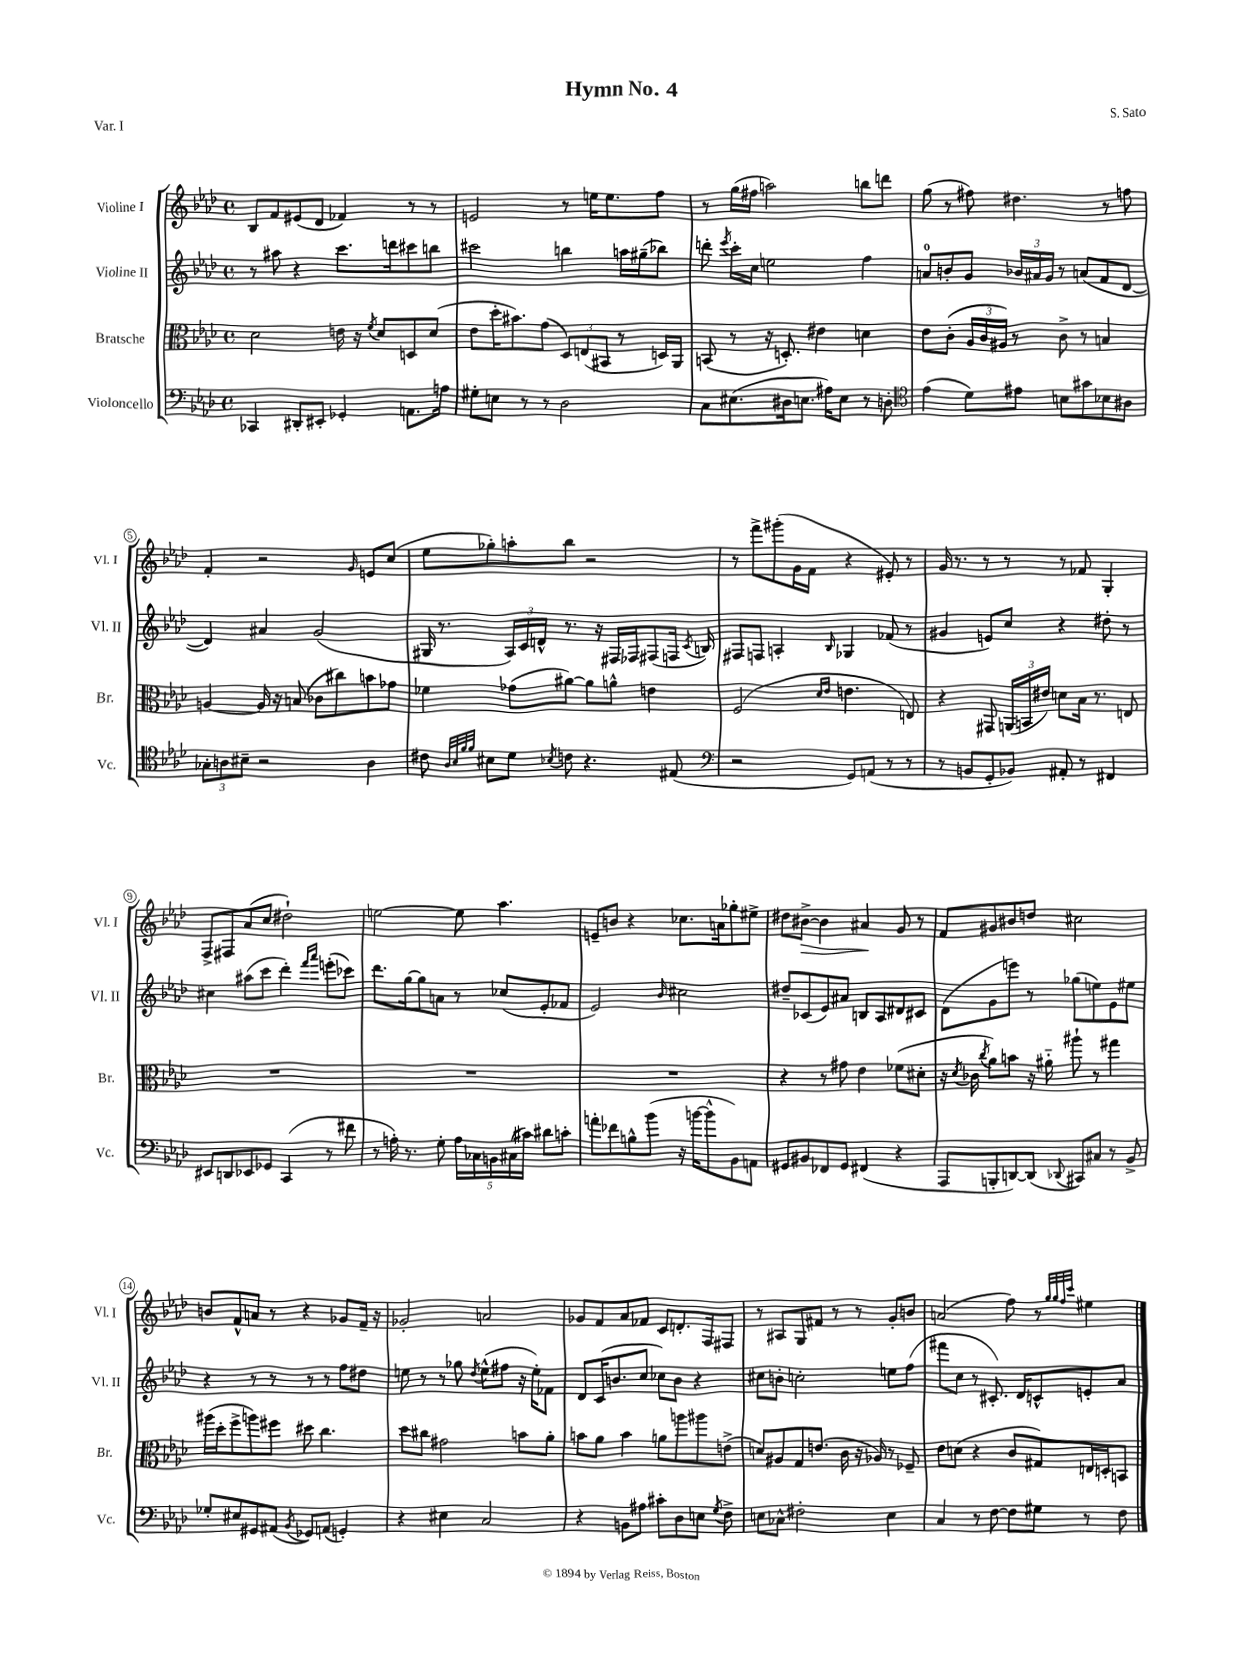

**kern	**kern	**kern	**kern	**dynam
*part4	*part3	*part2	*part1	*part1
*staff4	*staff3	*staff2	*staff1	*staff1
*I"Violoncello	*I"Bratsche	*I"Violine II	*I"Violine I	*
*I'Vc.	*I'Br.	*I'Vl. II	*I'Vl. I	*
*clefF4	*clefC3	*clefG2	*clefG2	*
*k[b-e-a-d-]	*k[b-e-a-d-]	*k[b-e-a-d-]	*k[b-e-a-d-]	*
*M4/4	*M4/4	*M4/4	*M4/4	*
*met(c)	*met(c)	*met(c)	*met(c)	*
=1	=1	=1	=1	=1
4CC-X/	2d-\	8r	8B-/L	.
.	.	8aa#X\	8f/	.
8DD#X'/L	.	4r	(8e#X/	.
8EE#X'/J	.	.	8d-/J	.
4GG-X'/	16en\	8.ccc\L	4f-X/)	.
.	16r	.	.	.
.	8qf/	.	.	.
.	8d-/L	.	.	.
.	.	16dddn\k	.	.
8.AAn\L	8Dn/	8ccc#X\	8r	.
.	(8d-/J	8bbn\J	8r	.
16An\Jk	.	.	.	.
=2	=2	=2	=2	=2
8G#X'\L	8e-\L	2ccc#X\	2en/	.
8En\J	16dd-'\K	.	.	.
.	8.b#X\)	.	.	.
8r	.	.	.	.
8r	(8g\J	.	.	.
2D-\	12D-/L)	4bbn\	8r	.
.	(12En/	.	.	.
.	.	.	16een\KL	.
.	12BB#X/J	.	.	.
.	.	.	8.ee\	.
.	8r	16aan\LL	.	.
.	.	(16gg#X~\J	.	.
.	16Dn/LL)	8bb-X\J)	8ff\J	.
.	16AA-/JJ	.	.	.
=3	=3	=3	=3	=3
8C\L	(8BBn/	8dddn'\	8r	.
.	.	8qeee-/	.	.
(8.E#X\	8r	16ccc'\LL	(16gg\LL	.
.	.	16cc\JJ	16ff#X\JJ	.
.	16r	2een\	2aan\)	.
16D#X\k	8.Dn'/)	.	.	.
8.En\J	.	.	.	.
.	4e#X\	.	.	.
16A#X\KL)	.	.	.	.
8E\J	.	.	.	.
8r	4dn\	4ff\	8bbn\L	.
8Dn'\	.	.	8dddn\J	.
=4	=4	=4	=4	=4
*clefC4	*	*	*	*
(4e-\	8e-\L	8an/L	(8gg\	.
.	(8c'\J	8bn'/	8r	.
8d-\L)	24A-/LL	8g/J	8ff#X\)	.
.	24c/	.	.	.
.	24A#X/JJ)	.	.	.
8e#X\J	8r	24b-X/LL	4.dd#X\	.
.	.	24a#X/	.	.
.	.	24g/JJ	.	.
8Bn\L	8c^\	8r	.	.
8g#X\	8r	(8an/L	.	.
8B-X\	4Bn/	8f/	8r	.
8A#X\J	.	[8d-/J	8ffn\	.
!!LO:LB:g=z
=5	=5	=5	=5	=5
12G-X'\L	[4An/	4d-/])	4f'/	.
12An\	.	.	.	.
12B#X~\J	.	.	.	.
2r	16A/]	4a#X/	2r	.
.	16r	.	.	.
.	(8Bn/	.	.	.
.	8c-X\L	(2g/	.	.
.	8cc#X\)	.	.	.
.	.	.	16qqg/	.
4A\	8bn\	.	8en/L	.
.	8g-X\J	.	(8cc/J	.
=6	=6	=6	=6	=6
8c#X\	4f-X\	16G#X/	8ee-\L	.
.	.	8.r	.	.
32qqA-/LLL	.	.	.	.
32qqB-/	.	.	.	.
32qqf/	.	.	.	.
32qqf/JJJ	.	.	.	.
8B#X\L	.	.	8gg-X'\)	.
8d-\J	(8g-X\L	24A-/LL)	8aan'\	.
.	.	24c/	.	.
.	.	24dn^^/JJ	.	.
8qB-X/	.	.	.	.
8cn\	[8a#X\J)	8.r	8bb-\J	.
4.r	8a#\L]	.	2r	.
.	.	16r	.	.
.	8an^^\J	16F#X/LL	.	.
.	.	16F-X/J	.	.
.	4en\	(8F#X/	.	.
(8E#X/	.	16Fn/Jk	.	.
.	.	8qc/	.	.
.	.	16Bn/)	.	.
=7	=7	=7	=7	=7
*clefF4	*	*	*	*
2r	(2F/	8F#X/L	8r	.
.	.	8Fn/J	8fff^\L	.
.	.	4An'/	(8ggg#X'\	.
.	.	.	16g\L	.
.	.	.	16f\JJ	.
.	16qqd-/LL	.	.	.
.	16qqe-/JJ	16qqB-/	.	.
8GG/L)	4.en\	4G-X/	4r	.
(8AAn/J	.	.	.	.
8r	.	(8f-X/	8e#X'/)	.
8r	8En/)	8r	8r	.
=8	=8	=8	=8	=8
8r	4r	4g#X/	16g/	.
.	.	.	8.r	.
8BBn/L	.	.	.	.
8GG'/	8GG#X/	8en/L)	8r	.
8BB-X/J)	(24AAn/LL	8cc/J	8r	.
.	24BBn/	.	.	.
.	24e#X/JJ)	.	.	.
8AA#X'/	8dn\L	4r	8r	.
8r	16B-\Jk	.	8f-X/	.
.	8.r	.	.	.
4FF#X/	.	8dd#X'\	4G'/	.
.	8En/	8r	.	.
!!LO:LB:g=z
=9	=9	=9	=9	=9
8EE#X/L	1r	4cc#X\	8F^/L	.
8DDn/	.	.	8F#X/	.
8EE-X/	.	(8aa#X\L	(8a-/	.
8GG-X/J	.	8ccc\J	8cc/J	.
(4CC/	.	4ddd-'\)	2dd#X`\)	.
.	.	16qqfff/LL	.	.
.	.	16qqaaa-/JJ	.	.
8r	.	(8eeen'\L	.	.
8f#X\	.	8ccc-X\J)	.	.
=10	=10	=10	=10	=10
8r	1r	8.ddd-\L	[2een\	.
16An'\)	.	.	.	.
8.r	.	[16gg\k	.	.
.	.	8gg\]	.	.
8G'\	.	8an\J	.	.
20A\LL	.	8r	8ee\]	.
20C-X\	.	.	.	.
20BBn\	.	.	.	.
.	.	(8cc-X/L	4.aa-\	.
(20C#X\	.	.	.	.
20c#X\JJ)	.	.	.	.
8d#X\L	.	8e-'/	.	.
8cn'\J	.	8f-X/J	.	.
=11	=11	=11	=11	=11
8an'\L	1r	2e-/)	8en~/L	.
8f-X\	.	.	8bn/J	.
8Bn^^\	.	.	4r	.
(8b-\J	.	.	.	.
.	.	16qqb-/	.	.
16r	.	2cc#X\	8.cc-X\L	.
[16bn\KL	.	.	.	.
8b^^\]	.	.	.	.
.	.	.	16an\k	.
8BB-\)	.	.	8gg-X'\	.
8AAn\J	.	.	8ee#X^\J	.
=12	=12	=12	=12	=12
8GG#X/L	4r	8dd#X~/L	8dd#X\L	.
!	!	!	!	!LO:HP:b
8BB#X/	.	(8c-X/	[8b#X^\J	>
8FF-X/	8r	8e-/)	4b#\]	.
8GG#/J	8g#X\	8a#X/J	.	.
(4FF#X/	4e-\	8Bn/L	4a#X/	.
.	.	8A-/	.	.
4r	(8f-X\L	8d#X/	8g/	]
.	8d#X'\J	8c#X/J	8r	.
=13	=13	=13	=13	=13
8AAA-/L	16r	(8d-\L	8f/L	.
.	8qd-/	.	.	.
.	16c-X\	.	.	.
.	8qcc/	.	.	.
8BBBn'/	8a-\L)	8g\	8g#X/	.
[8DDn/)	8bn\J	8eeen\J)	8b#X/	.
(8DD/J]	16r	8r	8ddn/J	.
.	16a#X\	.	.	.
8qqDD-X/	.	.	.	.
8CC#X/L)	8aa#X`\	(8gg-X\L	2cc#X\	.
8C#X/J	8r	8een\)	.	.
8r	4gg#X\	8e-\	.	.
8BB-^/	.	8ee#X\J	.	.
!!LO:LB:g=z
=14	=14	=14	=14	=14
8G-X'/L	(16aa#X\LL	4r	8bn/L	.
.	16dd-'\J	.	.	.
8E#X/	8ff^\	.	8f^^/	.
8GG#X/	8aan\)	8r	8an/J	.
(8AA#X/J	8ff#X\J	8r	8r	.
8qBB-/	.	.	.	.
8GG-X/L)	8dd#X\	8r	4r	.
(8AAn/J	4.cc\	8r	.	.
4GGn'/)	.	8ff\L	8g-X/L	.
.	.	8dd#X\J	16f~/Jk	.
.	.	.	16r	.
=15	=15	=15	=15	=15
4r	8dd-\L	8een\	2g-X'/	.
.	8cc#X\J	8r	.	.
4E#X\	2g#X\	8r	.	.
.	.	8gg-X\	.	.
.	.	8qdd-/	.	.
2C/	.	(8ee^^\L	2an/	.
.	.	8ff#X\J	.	.
.	8bn\L	16r	.	.
.	.	16ee'\KL)	.	.
.	8a-'\J	8f-X\J	.	.
=16	=16	=16	=16	=16
4r	8bn\L	8d-/L	8g-X/L	.
.	8a-\J	(16c/K	8f/	.
.	.	8.bn/	.	.
8BBn\L	4b\	.	8a-/	.
8A#X\J	.	8cc/J	8f-X/J	.
8c#X'\L	8an\L	8cc-X\L)	8c/L	.
8D-\	8aan\	8b\J	8.dn'/	.
8En\J	8aa#X\	4r	.	.
.	.	.	16F/k	.
8qG/	.	.	.	.
8F^\	(8en^\J	.	8F#X/J	.
=17	=17	=17	=17	=17
8En\L	8dn/L)	8cc#X\L	8r	.
8C-X^^\J	8A#X/	8bn'\J	8A#X/L	.
2F#X'\	8G/	2ccn'\	8G/	.
.	(8.en/J	.	8f#X/J	.
.	.	.	8r	.
.	16c\	.	.	.
.	16r	.	8r	.
.	16A-X/)	.	.	.
4E\	8r	8een\L	8g'/L	.
.	8F-X~/	(8ff\J	8bn/J	.
=18	=18	=18	=18	=18
4C/	8e-\L	8fff#X\L	(2an/	.
.	(8dn\J	8cc\J	.	.
8r	4r	8r	.	.
[8F\	.	8.c#X'/)	.	.
8F\L]	8c/L	.	8ff\)	.
.	.	16d-/KL	.	.
8G#X\J	8G#X/)	8cn^^/	8r	.
.	.	.	32qqgg/LLL	.
.	.	.	32qqgg/	.
.	.	.	32qqff/	.
.	.	.	32qqccc/JJJ	.
8r	16En/L	8en'/	4ee#X\	.
.	16Dn'/J	.	.	.
8F\	8BBn/J	8a-/J	.	.
==	==	==	==	==
*-	*-	*-	*-	*-
